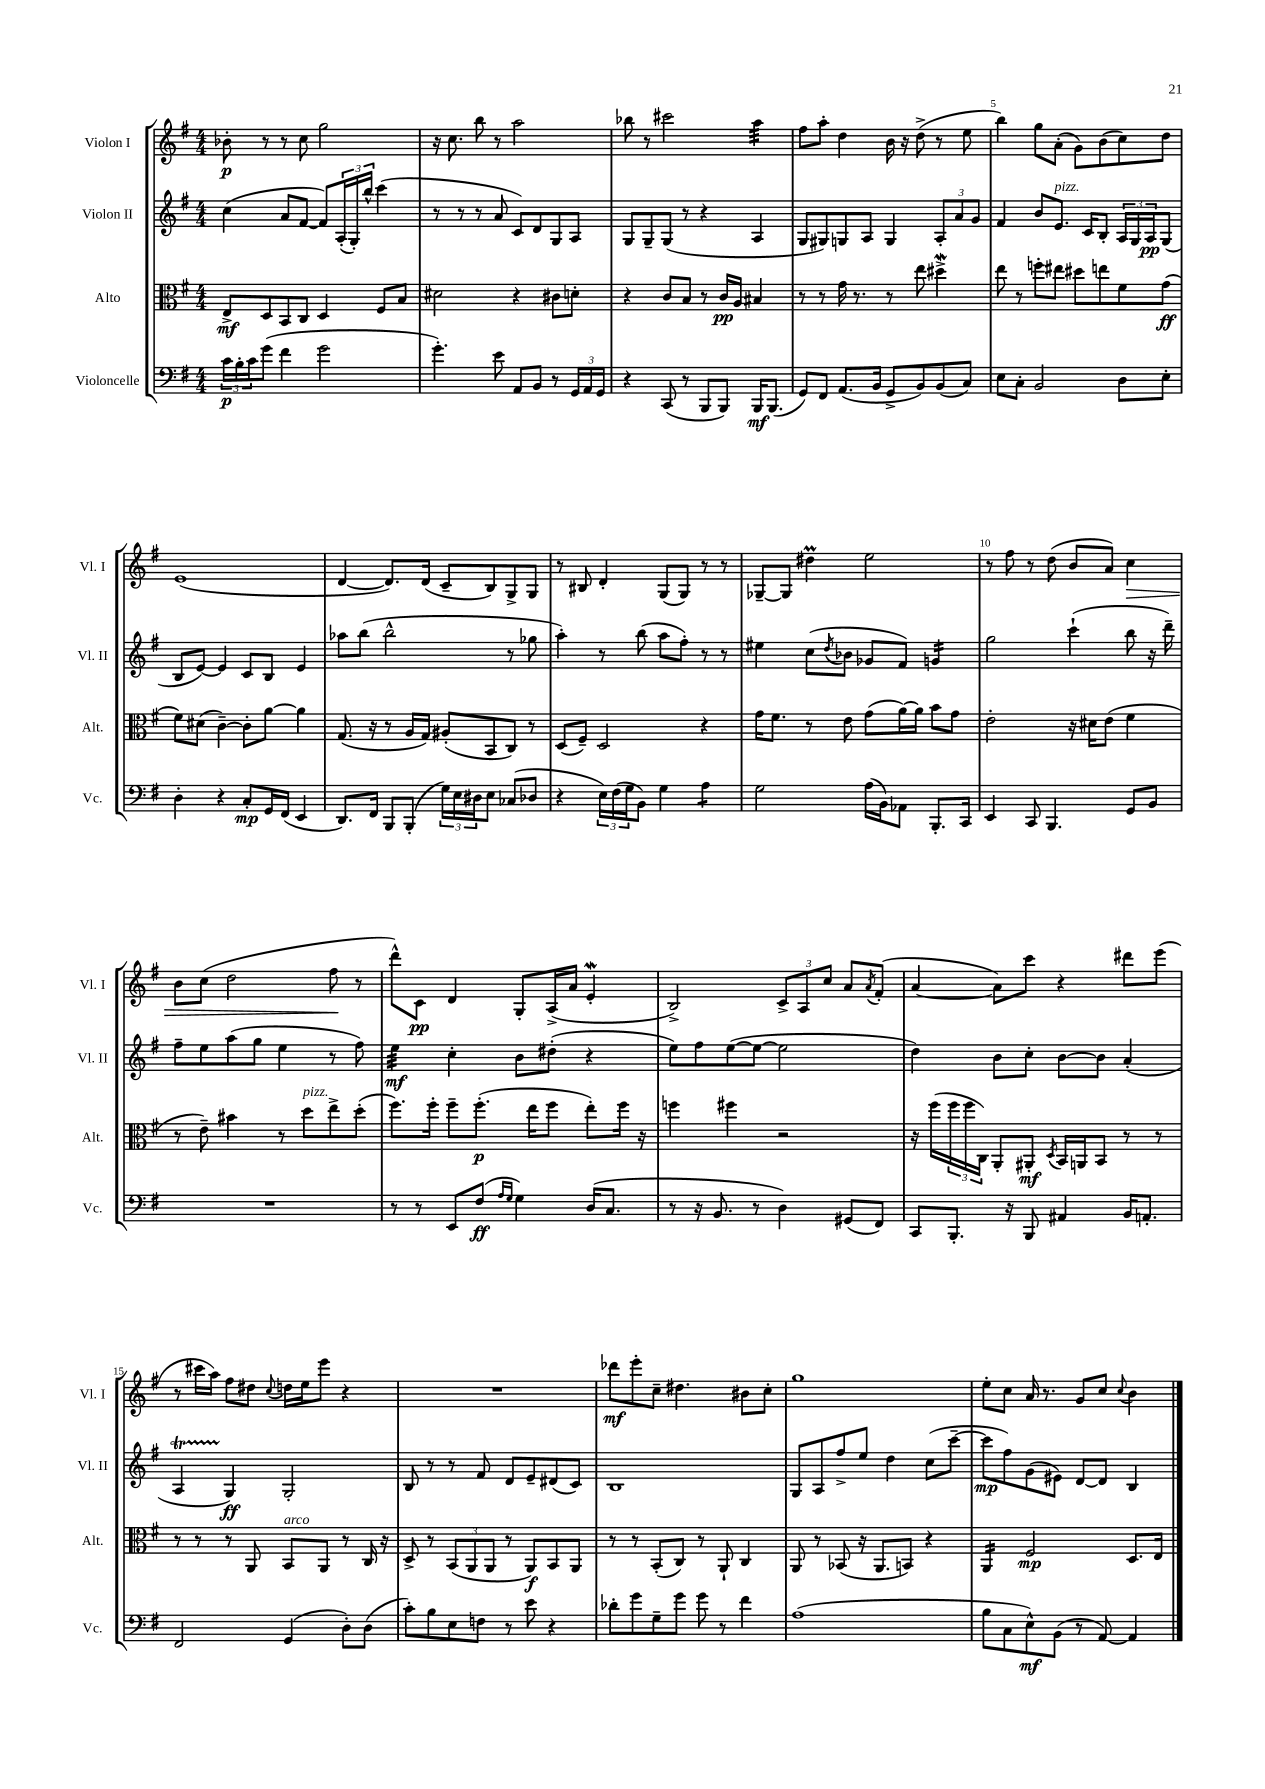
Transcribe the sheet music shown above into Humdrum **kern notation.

**kern	**kern	**kern	**kern
*staff4	*staff3	*staff2	*staff1
*clefF4	*clefC3	*clefG2	*clefG2
*k[f#]	*k[f#]	*k[f#]	*k[f#]
*M4/4	*M4/4	*M4/4	*M4/4
24c\LL	8E^/L	(4cc\	8b-'\
24B'\	.	.	.
24c\J	.	.	.
(8g\J	8D/	.	8r
4f#\	8BB/	8a/L	8r
.	8C/J	[8f#/J	8cc\
2g\	4D/	8f#/]L)	2gg\
.	.	(24A'/L	.
.	.	24G'/)	.
.	.	24bb^^/JJ	.
.	8F#/L	(4ccc\	.
.	8B/J	.	.
=	=	=	=
4.g'\)	2d#\	8r	16r
.	.	.	8.cc\
.	.	8r	.
.	.	8r	8bb\
8e\	.	8a/	8r
8AA/L	4r	8c/L)	2aa\
8BB/J	.	8d/	.
8r	8c#\L	8G/	.
24GG/LL	8d'\J	8A/J	.
24AA/	.	.	.
24GG/JJ	.	.	.
=	=	=	=
4r	4r	8G/L	8bb-\
.	.	8G~/	8r
(8CC/	8c/L	(8G/J	2ccc#\
8r	8B/J	8r	.
8BBB/L	8r	4r	.
8BBB/J)	16c/LL	.	.
.	16A/JJ	.	.
16BBB/LK	4B#/	4A/	4aa\
(8.BBB/J	.	.	.
=	=	=	=
8GG/L)	8r	8G/L	8ff#\L
8FF#/J	8r	8G#/)	8aa'\J
(8.AA/L	16g\	8G/	4dd\
.	8.r	.	.
.	.	8A/J	.
16BB/Jk	.	.	.
8GG^/L	8r	4G/	16b\
.	.	.	16r
8BB/)	8ee\	.	(8dd^\
(8BB/	4dd#^\	12A'/L	8r
.	.	12a/	.
8C/J)	.	.	8ee\
.	.	12g/J	.
=	=	=	=
8E\L	8ee\	4f#/	4bb\)
8C'\J	8r	.	.
2BB/	8ff'\L	8b/L	8gg\L
.	8ee#\J	8.e/J	(8a'\J
.	8dd#\L	.	8g\L)
.	.	16c/LK	.
.	8ee\	8B'/J	(8b\
8D\L	8f#\	24A/LL	8cc\)
.	.	24G/	.
.	.	24A/J	.
8E'\J	(8g\J	(8G/J	8dd\J
=	=	=	=
4D'\	8f#\L)	8B/L	(1e
.	(8d#\J	[8e/J)	.
4r	[4c~\)	4e/]	.
8C'/L	8c'\]L	8c/L	.
16GG/L	[8a\J	8B/J	.
(16FF#/JJ	.	.	.
4EE/	4a\]	4e/	.
=	=	=	=
8.DD/L)	(8.G/	8aa-\L	[4d/
.	.	(8bb\J	.
16FF#/Jk	16r	.	.
8BBB/L	8r	2bb^^\	8.d/]L)
(8BBB'/J	16A/LL	.	.
.	16G/JJ)	.	(16d/Jk
24G\LL)	(8A#'/L	.	8c~/L
24E\	.	.	.
24D#\J	.	.	.
8E\J	8BB/	.	8B/)
(8C-/L	8C/J)	8r	8G^/
8D-/J	8r	8gg-\	8G/J
=	=	=	=
4r	(8D/L	4aa'\)	8r
.	8F#~/J)	.	8B#/
24E\LL)	2D/	8r	4d'/
(24F#\	.	.	.
24G\J	.	.	.
8BB\J)	.	(8bb\	.
4G\	.	8aa\L	(8G/L
.	.	8ff#'\J)	8G/J)
4A\	4r	8r	8r
.	.	8r	8r
=	=	=	=
2G\	16g\LK	4ee#\	[8G-~/L
.	8.f#\J	.	.
.	.	.	8G-/]J
.	8r	(8cc\L	4dd#\
.	.	8qdd/	.
.	8e\	8b-\J	.
(16A\LL	(8g\L	8g-/L	2ee\
16BB\J)	.	.	.
8AA-\J	[16a\L)	8f#/J)	.
.	16a\]JJ	.	.
8.BBB'/L	8b\L	4g/	.
.	8g\J	.	.
16CC/Jk	.	.	.
=	=	=	=
4EE/	2e'\	2gg\	8r
.	.	.	8ff#\
8CC/	.	.	8r
4.BBB/	.	.	(8dd\
.	16r	(4ccc`\	8b/L
.	16d#\LK	.	.
.	(8e\J	.	8a/J)
8GG/L	4f#\	8bb\	4cc\
8BB/J	.	16r	.
.	.	16ddd~\)	.
=	=	=	=
1r	8r	8ff#~\L	8b\L
.	8e~\)	8ee\	(8cc\J
.	4b#\	(8aa\	2dd\
.	.	8gg\J	.
.	8r	4ee\	.
.	8dd\L	.	.
.	8ee^\	8r	8ff#\
.	(8dd'\J	8ff#\)	8r
=	=	=	=
8r	8.ff#\L)	4ee\	8ddd^^\L)
8r	.	.	8c\J
.	16ff#'\Jk	.	.
8EE/L	8ff#~\L	4cc'\	4d/
(8F#/J	(8.ff#'\J	.	.
16qqA/LL	.	.	.
16qqG/JJ	.	.	.
4G\)	.	8b\L	8G'/L
.	16ee\LK	.	.
.	8ff#\J	(8dd#'\J	(16A^/L
.	.	.	16a/JJ
(16D/LK	8ee'\L)	4r	4e'/
8.C/J	.	.	.
.	16ff#\Jk	.	.
.	16r	.	.
=	=	=	=
8r	4ff\	8ee\L)	2B^/)
16r	.	8ff#\	.
8.BB/	.	.	.
.	4ff#\	([8ee\	.
8r	.	8ee\_J	.
4D\)	2r	2ee\]	12c^/L
.	.	.	12A/
.	.	.	12cc/J
(8GG#/L	.	.	8a/L
.	.	.	8qa/
8FF#/J)	.	.	(8f#'/J
=	=	=	=
8CC/L	16r	4dd\)	[4a/
.	(16ff#\LL	.	.
8.BBB'/J	24ff#\	.	.
.	24ff#\	.	.
.	24C\JJ)	.	.
.	8AA'/L	8b\L	8a\]L)
16r	.	.	.
8BBB/	8AA#'/J	8cc'\J	8ccc\J
.	8qD/	.	.
4AA#/	16BB/LL	[8b\L	4r
.	16AA/J	.	.
.	8BB/J	8b\]J	.
16BB/LK	8r	(4a'/	8ddd#\L
8.AA'/J	.	.	.
.	8r	.	(8eee\J
=	=	=	=
2FF#/	8r	4A/	8r
.	8r	.	16ccc#\LL
.	.	.	16aa\JJ)
.	8r	4G/)	8ff#\L
.	8AA/	.	8dd#\J
.	.	.	8qqcc/
(4GG/	8BB/L	2G'/	16dd\LL
.	.	.	16ee\J
.	8AA/J	.	8eee\J
8D'\L)	8r	.	4r
(8D\J	16C/	.	.
.	16r	.	.
=	=	=	=
8c'\L)	8D^/	8B/	1r
8B\	8r	8r	.
8E\	(12BB/L	8r	.
.	12AA/	.	.
8F\J	.	8f#/	.
.	12AA/J	.	.
8r	8r	8d/L	.
8e\	8AA/L)	8e~/	.
4r	8BB/	(8d#/	.
.	8AA/J	8c/J)	.
=	=	=	=
8d-'\L	8r	1B	8ddd-\L
8g\	8r	.	8eee'\
8G~\	(8BB'/L	.	8cc~\J
8g\J	8C/J)	.	4.dd#\
8g\	8r	.	.
8r	8AA`/	.	.
4f#\	4C/	.	8b#\L
.	.	.	8cc'\J
=	=	=	=
(1A	8AA/	8G/L	1gg
.	8r	8A/	.
.	(8BB-/	8ff#^/	.
.	16r	8ee/J	.
.	8.AA/L	.	.
.	.	4dd\	.
.	8BB/J)	.	.
.	4r	(8cc\L	.
.	.	[8ccc~\J	.
=	=	=	=
8B\L	4AA/	8ccc\]L	8ee'\L
8C\	.	8ff#\)	8cc\J
8E^^\)	2F#/	(8g\	16a/
.	.	.	8.r
(8BB\J	.	8e#\J)	.
8r	.	[8d/L	8g/L
[8AA/)	.	8d/]J	8cc/J
.	.	.	8qqcc/
4AA/]	8.D/L	4B/	4b\
.	16E/Jk	.	.
==	==	==	==
*-	*-	*-	*-
